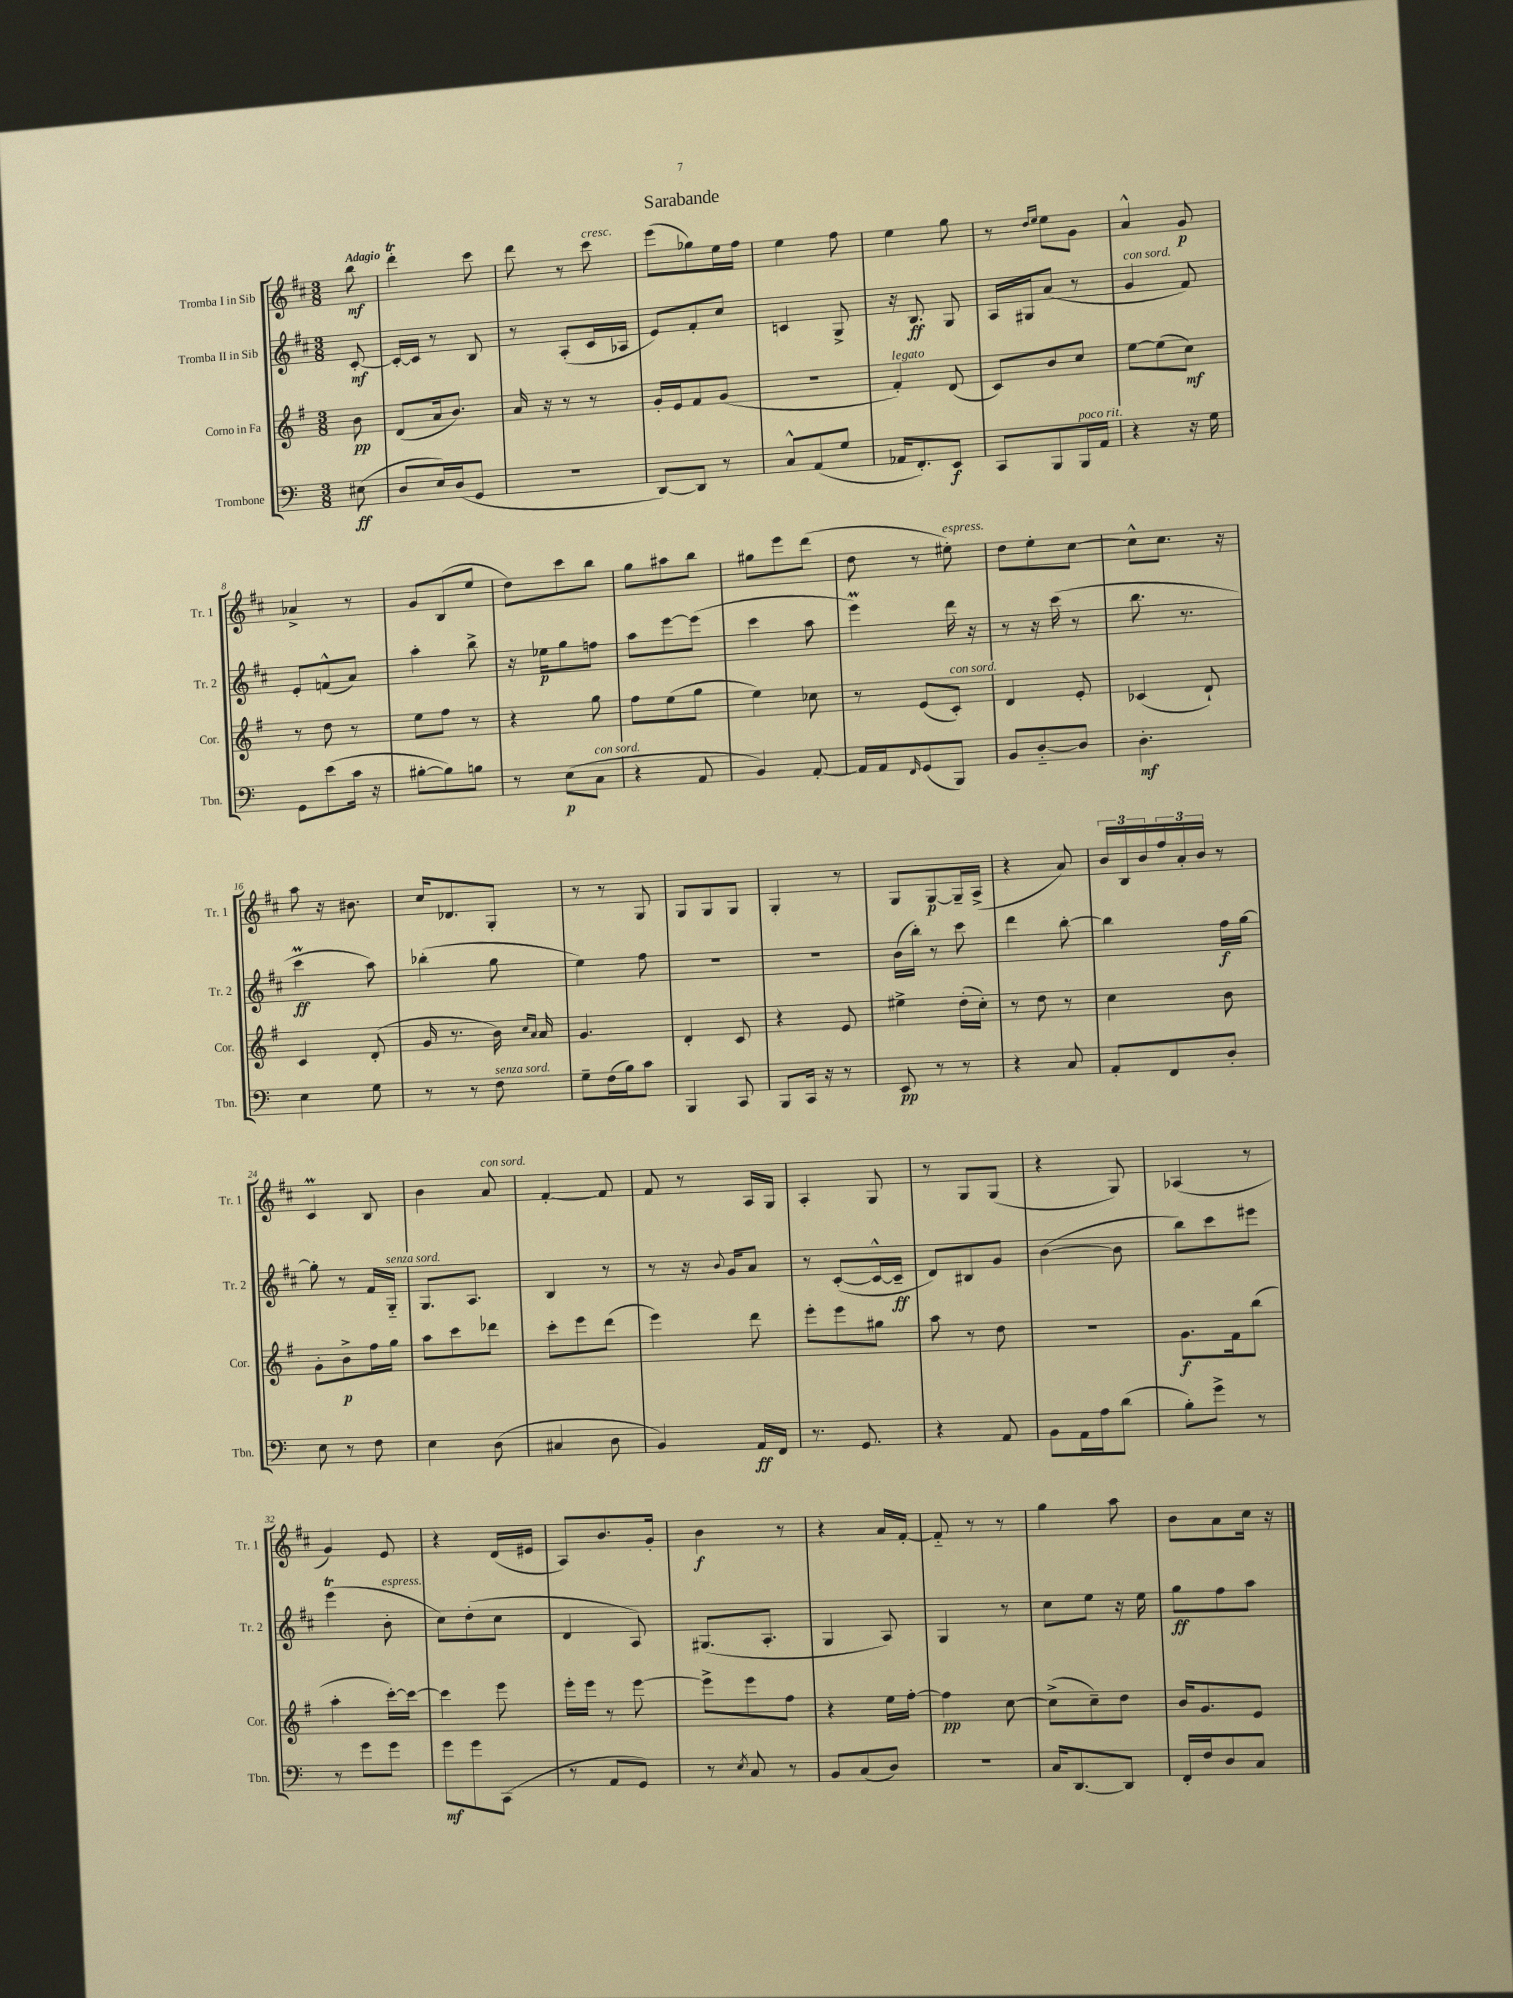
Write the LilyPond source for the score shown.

\header { title = "Sarabande" }
<<
\new StaffGroup <<
\new Staff = "s0" \with { instrumentName = "Tromba I in Sib" shortInstrumentName = "Tr. 1" } {
    \clef treble \key d \major \numericTimeSignature \time 3/8 \partial 8 \tempo "Adagio"
    b''8\mf |
    d'''4-.\trill cis'''8 |
    d'''8 r8 cis'''8^\markup { \italic "cresc." } |
    e'''8( ges''8) e''16 fis''16 |
    e''4 fis''8 |
    e''4 g''8 |
    r8 \grace { d''16 e''16 } e''8 g'8 |
    a'4-^ g'8\p |
    aes'4-> r8 |
    g'8 b8( e''8 |
    d''8) cis'''8 b''8 |
    g''8 ais''8 b''8 |
    gis''8 e'''8 d'''8( |
    d''8 r8 eis''8-.^\markup { \italic "espress." }) |
    d''8 e''8-. cis''8~ |
    cis''8-^ cis''8. r16 |
    a''8 r16 bis'8. |
    cis''16 des'8. g8-. |
    r8 r8 g8 |
    g8 g8 g8 |
    g4-. r8 |
    g8 g8~\p g16-- a16->( |
    r4 a'8) |
    \tuplet 3/2 { b'16 b16 b'16 } \tuplet 3/2 { fis''16 a'16-. b'16 } r8 |
    cis'4\prall b8 |
    b'4 a'8^\markup { \italic "con sord." } |
    fis'4~-. fis'8 |
    fis'8 r8 a16 g16 |
    a4-. g8 |
    r8 g8 g8( |
    r4 g8) |
    aes4( r8 |
    g'4) e'8 |
    r4 d'16( eis'16 |
    a8) b'8. g'16-. |
    b'4\f r8 |
    r4 a'16 fis'16~-. |
    fis'8-_ r8 r8 |
    g''4 a''8 |
    b'8 a'8 cis''16 r16 \bar "|." |
}
\new Staff = "s1" \with { instrumentName = "Tromba II in Sib" shortInstrumentName = "Tr. 2" } {
    \clef treble \key d \major \numericTimeSignature \time 3/8 \partial 8
    cis'8~-.\mf |
    cis'16~-. cis'16 r8 b8 |
    r8 a8-.( cis'16 aes16 |
    e'8) fis'8-. cis''8 |
    c'4 g8-> |
    r16 b8.\ff g8 |
    a16 gis16 a'8( r8 |
    g'4^\markup { \italic "con sord." } fis'8) |
    e'8-. f'8-^( a'8) |
    a''4-. b''8-> |
    r16 ees''16\p g''8 f''8 |
    a''8 e'''8~ e'''8( |
    cis'''4 a''8 |
    e'''4\prall) d'''16 r16 |
    r8 r16 cis'''16( r8 |
    b''8. r8. |
    cis'''4\prall\ff a''8) |
    bes''4-.( g''8 |
    e''4) fis''8 |
    R4. |
    R4. |
    b'16( b''16-.) r8 cis'''8 |
    d'''4 b''8~-. |
    b''4 fis''16\f g''16~ |
    g''8-. r8 fis'16 g16-_^\markup { \italic "senza sord." } |
    g8. a8. |
    b4 r8 |
    r8 r16 \appoggiatura { b'8 } g'16 a'8 |
    r8 cis'8~-.( cis'16~-^ cis'16--\ff |
    d'8) bis8 g'8 |
    b'4~( b'8 |
    b''8) cis'''8 eis'''8 |
    e'''4\trill( b'8-.^\markup { \italic "espress." } |
    cis''8) d''8-.( cis''8 |
    d'4 a8) |
    gis8.( a8.-. |
    g4 a8) |
    g4 r8 |
    cis''8 e''8 r16 e''16 |
    g''8\ff fis''8 a''8 \bar "|." |
}
\new Staff = "s2" \with { instrumentName = "Corno in Fa" shortInstrumentName = "Cor." } {
    \clef treble \key g \major \numericTimeSignature \time 3/8 \partial 8
    b'8\pp |
    d'8( a'16 b'8.) |
    a'16 r16 r8 r8 |
    g'16-. e'16 fis'8 g'8( |
    R4. |
    fis'4-.^\markup { \italic "legato" }) d'8( |
    c'8) b'8 c''8 |
    e''8~ e''8( c''8\mf) |
    r8 d''8 r8 |
    e''8 fis''8 r8 |
    r4 g''8 |
    fis''8 e''8( g''8 |
    e''4) ces''8 |
    r8 e'8( c'8-.^\markup { \italic "con sord." }) |
    d'4 e'8-. |
    ces'4( d'8-!) |
    c'4 d'8-.( |
    g'16 r8. b'16) \grace { c''16 a'16 } a'16 |
    g'4. |
    d'4-. c'8 |
    r4 e'8 |
    eis''4-> d''16-.( c''16-.) |
    r8 d''8 r8 |
    c''4 b'8 |
    g'8-. b'8->\p fis''16 g''16 |
    a''8 c'''8 des'''8 |
    c'''8-. e'''8 d'''8( |
    e'''4) d'''8 |
    e'''8-. e'''8 gis''8 |
    a''8 r8 d''8 |
    R4. |
    g'8.\f fis'16 b''8( |
    a''4-. c'''16~-.) c'''16~ |
    c'''4 e'''8 |
    e'''16-. e'''16 r8 e'''8~ |
    e'''8-> e'''8 fis''8 |
    r4 e''16 fis''16~-. |
    fis''4\pp c''8~ |
    c''8->( c''8--) d''8 |
    b'16 g'8. e'8 \bar "|." |
}
\new Staff = "s3" \with { instrumentName = "Trombone" shortInstrumentName = "Tbn." } {
    \clef bass \key c \major \numericTimeSignature \time 3/8 \partial 8
    eis8\ff( |
    d8 e16) d16( g,8 |
    R4. |
    d,8~) d,8 r8 |
    c8-^ a,8( g8 |
    aes,16 f,8.-.) e,8\f |
    c,8 b,,8 b,,16^\markup { \italic "poco rit." } a,16 |
    r4 r16 g16 |
    g,8 e'8( c'16 r16 |
    bis8~-. bis8) b8 |
    r8 e8\p( c8^\markup { \italic "con sord." } |
    r4 a,8 |
    b,4) a,8~-. |
    a,16 a,16 \grace { f,16 } g,8( b,,8) |
    b,8 d8~-_ d8 |
    d4.-.\mf |
    e4 g8 |
    r8 r8 f8^\markup { \italic "senza sord." } |
    g8-- f16( b16) c'8 |
    b,,4 c,8 |
    b,,8 c,16 r16 r8 |
    e,8\pp r8 r8 |
    r4 c8 |
    a,8-. f,8 d8-. |
    e8 r8 f8 |
    e4 d8( |
    cis4 d8 |
    b,4) a,16\ff f,16 |
    r8. g,8. |
    r4 a,8 |
    b,8 a,16 a16 d'8( |
    b8-.) g'8-> r8 |
    r8 g'8 g'8 |
    g'8\mf g'8 c,8( |
    r8 a,8 g,8) |
    r8 \acciaccatura { e8 } c8 r8 |
    b,8 c8( d8) |
    R4. |
    c16 d,8.~ d,8 |
    f,16-. f16 d8 c8 \bar "|." |
}
>>
>>
